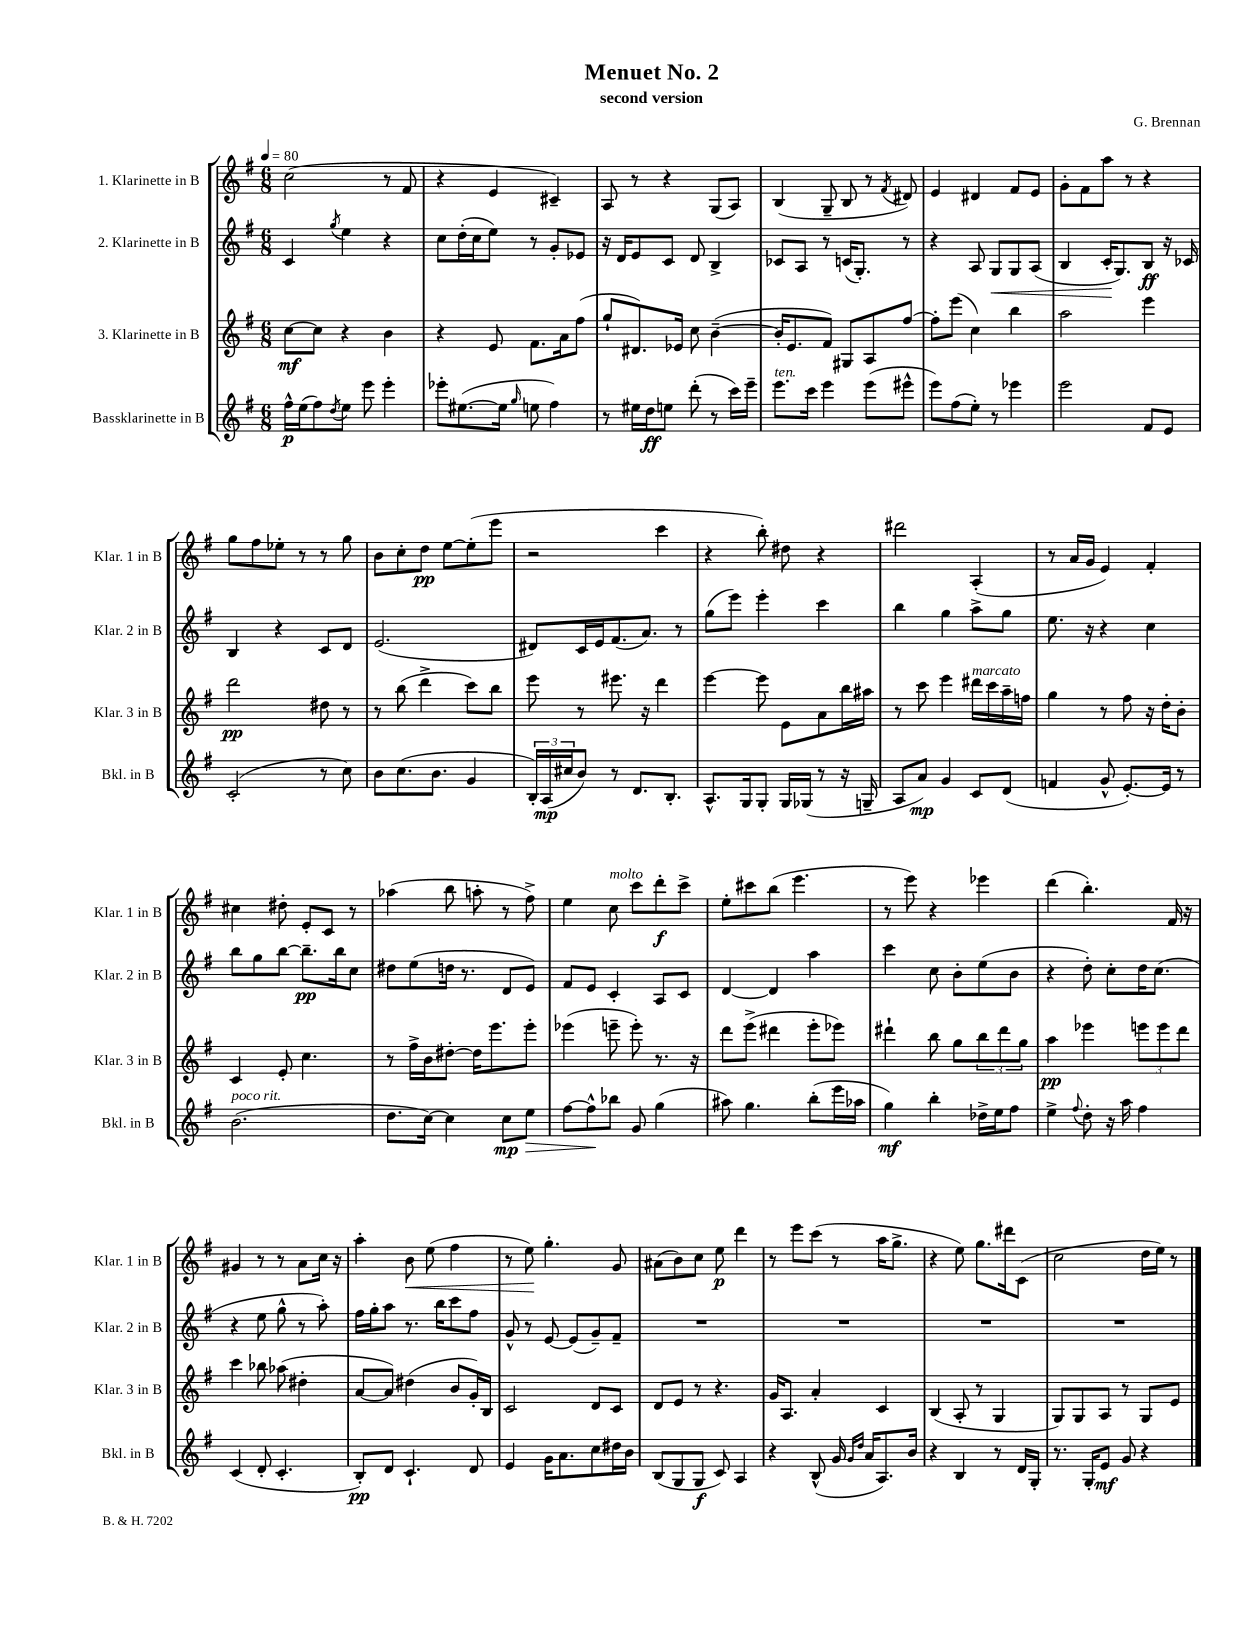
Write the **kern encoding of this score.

**kern	**dynam	**kern	**dynam	**kern	**dynam	**kern	**dynam
*part4	*part4	*part3	*part3	*part2	*part2	*part1	*part1
*staff4	*staff4	*staff3	*staff3	*staff2	*staff2	*staff1	*staff1
*I"Bassklarinette in B	*	*I"3. Klarinette in B	*	*I"2. Klarinette in B	*	*I"1. Klarinette in B	*
*I'Bkl. in B	*	*I'Klar. 3 in B	*	*I'Klar. 2 in B	*	*I'Klar. 1 in B	*
*clefG2	*	*clefG2	*	*clefG2	*	*clefG2	*
*k[f#]	*	*k[f#]	*	*k[f#]	*	*k[f#]	*
*M6/8	*	*M6/8	*	*M6/8	*	*M6/8	*
*MM80	*	*MM80	*	*MM80	*	*MM80	*
=1	=1	=1	=1	=1	=1	=1	=1
16ff#^^\LL	p	[8cc\L	mf	4c/	.	(2cc\	.
(16ee\J	.	.	.	.	.	.	.
8ff#\)	.	8cc\J]	.	.	.	.	.
8qdd/	.	.	.	8qgg/	.	.	.
8ee\J	.	4r	.	4ee\	.	.	.
8eee\	.	.	.	.	.	.	.
4eee'\	.	4b\	.	4r	.	8r	.
.	.	.	.	.	.	8f#/	.
=2	=2	=2	=2	=2	=2	=2	=2
8eee-X'\L	.	4r	.	8cc\L	.	4r	.
([8.ee#X\	.	.	.	(16dd'\L	.	.	.
.	.	.	.	16cc\J	.	.	.
.	.	8e/	.	8ee\J)	.	4e/	.
16ee#\Jk]	.	.	.	.	.	.	.
16qqgg/	.	.	.	.	.	.	.
8een\	.	8.f#\L	.	8r	.	.	.
4ff#\)	.	.	.	8g'/L	.	4c#X~/)	.
.	.	16a\k	.	.	.	.	.
.	.	(8ff#\J	.	8e-X/J	.	.	.
=3	=3	=3	=3	=3	=3	=3	=3
8r	.	8gg`/L	.	16r	.	8A/	.
.	.	.	.	16d/KL	.	.	.
16ee#X\LL	.	8.d#X/)	.	8e/	.	8r	.
16dd\J	ff	.	.	.	.	.	.
8een\J	.	.	.	8c/J	.	4r	.
.	.	16e-X/Jk	.	.	.	.	.
(8ddd'\	.	8cc\	.	8d/	.	.	.
8r	.	([4b~\	.	4B^/	.	(8G/L	.
16ccc\LL)	.	.	.	.	.	8A/J)	.
16eee~\JJ	.	.	.	.	.	.	.
=4	=4	=4	=4	=4	=4	=4	=4
!LO:TX:a:i:t=ten.	!	!	!	!	!	!	!
8.eee\L	.	16b'/KL]	.	8c-X/L	.	(4B/	.
.	.	8.e/	.	.	.	.	.
.	.	.	.	8A/J	.	.	.
16ccc\Jk	.	.	.	.	.	.	.
4eee\	.	8f#/J)	.	8r	.	8G~/	.
.	.	8G#X/L	.	(16cn/KL	.	8B/	.
.	.	.	.	8.G'/J)	.	.	.
(8eee\L	.	8A/	.	.	.	8r	.
.	.	.	.	.	.	8qf#/	.
8eee#X^^\J	.	[8ff#/J	.	8r	.	8d#X/)	.
=5	=5	=5	=5	=5	=5	=5	=5
8eee\L)	.	8ff#'\L]	.	4r	.	4e/	.
(8ff#\	.	(8eee\J	.	.	.	.	.
8ee'\J)	.	4cc\)	.	8A/	.	4d#X/	.
!	!	!	!	!	!LO:HP:b	!	!
8r	.	.	.	8G/L	<	.	.
4eee-X\	.	4bb\	.	8G/	.	8f#/L	.
.	.	.	.	(8A/J	.	8e/J	.
=6	=6	=6	=6	=6	=6	=6	=6
2eee\	.	2aa\	.	4B/	.	8g'\L	.
.	.	.	.	.	.	8f#\	.
.	.	.	.	16c'/KL	.	8aa\J	.
.	.	.	.	8.G/)	[	.	.
.	.	.	.	.	.	8r	.
8f#/L	.	4eee\	.	8B/J	ff	4r	.
8e/J	.	.	.	16r	.	.	.
.	.	.	.	16c-X/	.	.	.
!!LO:LB:g=z
=7	=7	=7	=7	=7	=7	=7	=7
(2c'/	.	2ddd\	pp	4B/	.	8gg\L	.
.	.	.	.	.	.	8ff#\	.
.	.	.	.	4r	.	8ee-X'\J	.
.	.	.	.	.	.	8r	.
8r	.	8dd#X\	.	8c/L	.	8r	.
8cc\)	.	8r	.	8d/J	.	8gg\	.
=8	=8	=8	=8	=8	=8	=8	=8
8b\L	.	8r	.	(2.e/	.	8b\L	.
(8.cc\	.	(8bb\	.	.	.	8cc'\	.
.	.	4ddd^\	.	.	.	8dd\J	pp
8.b\J	.	.	.	.	.	.	.
.	.	.	.	.	.	[8ee\L	.
4g/	.	8ccc\L)	.	.	.	(8ee'\]	.
.	.	8bb\J	.	.	.	8eee\J	.
=9	=9	=9	=9	=9	=9	=9	=9
24B'/LL)	.	8eee\	.	8d#X/L)	.	2r	.
(24A/	mp	.	.	.	.	.	.
24cc#X/J	.	.	.	.	.	.	.
8b/J)	.	8r	.	16c/L	.	.	.
.	.	.	.	16e/J	.	.	.
8r	.	8.eee#X\	.	(8.f#/	.	.	.
8.d/L	.	.	.	.	.	.	.
.	.	16r	.	8.a/J)	.	.	.
.	.	4ddd\	.	.	.	4ccc\	.
8.B'/J	.	.	.	.	.	.	.
.	.	.	.	8r	.	.	.
=10	=10	=10	=10	=10	=10	=10	=10
8.A^^/L	.	[4eee\	.	(8gg\L	.	4r	.
.	.	.	.	8eee\J)	.	.	.
16G/k	.	.	.	.	.	.	.
8G'/J	.	8eee\]	.	4eee'\	.	8bb'\)	.
16G/LL	.	8e\L	.	.	.	8dd#X\	.
(16G-X/JJ	.	.	.	.	.	.	.
8r	.	8a\	.	4ccc\	.	4r	.
16r	.	16bb\L	.	.	.	.	.
16Gn~/	.	16aa#X\JJ	.	.	.	.	.
=11	=11	=11	=11	=11	=11	=11	=11
8A/L	.	8r	.	4bb\	.	2ddd#X\	.
8a/J)	mp	8ccc\	.	.	.	.	.
4g/	.	4eee\	.	4gg\	.	.	.
!	!	!LO:TX:a:i:t=marcato	!	!	!	!	!
8c/L	.	16ddd#X\LL	.	8aa^\L	.	(4A'/	.
.	.	16ccc\	.	.	.	.	.
(8d/J	.	16aa~\	.	8gg\J	.	.	.
.	.	16ffn\JJ	.	.	.	.	.
=12	=12	=12	=12	=12	=12	=12	=12
4fn/	.	4gg\	.	8.ee\	.	8r	.
.	.	.	.	.	.	16a/LL	.
.	.	.	.	16r	.	16g/JJ	.
8g^^/	.	8r	.	4r	.	4e/)	.
[8.e'/L)	.	8ff#\	.	.	.	.	.
.	.	16r	.	4cc\	.	4f#'/	.
16e/Jk]	.	16dd'\KL	.	.	.	.	.
8r	.	8b'\J	.	.	.	.	.
!!LO:LB:g=z
=13	=13	=13	=13	=13	=13	=13	=13
!LO:TX:a:i:t=poco rit.	!	!	!	!	!	!	!
(2.b\	.	4c/	.	8bb\L	.	4cc#X\	.
.	.	.	.	8gg\	.	.	.
.	.	8e'/	.	[8bb\J	.	8dd#X'\	.
.	.	4.cc\	.	8.bb~\L]	pp	8e'/L	.
.	.	.	.	.	.	8c/J	.
.	.	.	.	16bb\k	.	.	.
.	.	.	.	8cc\J	.	8r	.
=14	=14	=14	=14	=14	=14	=14	=14
8.dd\L	.	8r	.	8dd#X\L	.	(4aa-X\	.
.	.	16ff#^\LL	.	(8ee\	.	.	.
[16cc\Jk)	.	16b\J	.	.	.	.	.
4cc\]	.	[8dd#X'\J	.	16ddn\Jk	.	8bb\	.
.	.	.	.	8.r	.	.	.
.	.	16dd#\KL]	.	.	.	8aan'\	.
.	.	8.eee\	.	.	.	.	.
8cc\L	mp	.	.	8d/L	.	8r	.
!	!LO:HP:b	!	!	!	!	!	!
8ee\J	>	8eee'\J	.	8e/J)	.	8ff#^\)	.
=15	=15	=15	=15	=15	=15	=15	=15
[8ff#\L	.	(4eee-X\	.	8f#/L	.	4ee\	.
8ff#^^\]	.	.	.	8e/J	.	.	.
!	!	!	!	!	!	!LO:TX:a:i:t=molto	!
8bb-X\J	]	8eeen~\	.	4c'/	.	8cc\	.
8g/	.	8eee'\)	.	.	.	8ccc\L	.
(4gg\	.	8.r	.	8A/L	.	8ddd'\	f
.	.	.	.	8c/J	.	8ccc^\J	.
.	.	16r	.	.	.	.	.
=16	=16	=16	=16	=16	=16	=16	=16
8aa#X\)	.	8ddd\L	.	[4d/	.	8ee'\L	.
4.gg\	.	(8eee^\J	.	.	.	8ccc#X\	.
.	.	4ddd#X\	.	4d/]	.	(8bb\J	.
.	.	.	.	.	.	4.eee\	.
(8bb'\L	.	8eee'\L	.	4aa\	.	.	.
16eee\L	.	8eee-X\J)	.	.	.	.	.
16aa-X\JJ	.	.	.	.	.	.	.
=17	=17	=17	=17	=17	=17	=17	=17
4gg\)	mf	4ddd#X`\	.	4ccc\	.	8r	.
.	.	.	.	.	.	8eee\)	.
4bb'\	.	8bb\	.	8cc\	.	4r	.
.	.	8gg\L	.	8b'\L	.	.	.
16dd-X^\LL	.	12bb\	.	(8ee\	.	4eee-X\	.
16ee\J	.	.	.	.	.	.	.
.	.	12ddd#\	.	.	.	.	.
8ff#\J	.	.	.	8b\J	.	.	.
.	.	12gg\J	.	.	.	.	.
=18	=18	=18	=18	=18	=18	=18	=18
4ee^\	.	4aa\	pp	4r	.	(4ddd\	.
8qqff#/	.	.	.	.	.	.	.
8dd'\	.	4eee-X\	.	8dd'\)	.	4.bb'\)	.
16r	.	.	.	8cc'\L	.	.	.
16aa\	.	.	.	.	.	.	.
4ff#\	.	12eeen\L	.	16dd\K	.	.	.
.	.	.	.	(8.cc\J	.	.	.
.	.	12eee\	.	.	.	.	.
.	.	.	.	.	.	16f#/	.
.	.	12ddd\J	.	.	.	.	.
.	.	.	.	.	.	16r	.
!!LO:LB:g=z
=19	=19	=19	=19	=19	=19	=19	=19
(4c/	.	4ccc\	.	4r	.	4g#X/	.
8d'/	.	8bb-X\	.	8ee\	.	8r	.
4.c'/	.	(8aa-X\	.	8gg^^\	.	8r	.
.	.	4dd#X'\	.	8r	.	8a\L	.
.	.	.	.	8aa'\)	.	16cc\Jk	.
.	.	.	.	.	.	16r	.
=20	=20	=20	=20	=20	=20	=20	=20
8B'/L)	pp	[8a/L	.	16ff#\LL	.	4aa'\	.
.	.	.	.	16gg'\J	.	.	.
8d/J	.	8a/J])	.	8aa\J	.	.	.
!	!	!	!	!	!	!	!LO:HP:b
4.c`/	.	(4dd#X\	.	8.r	.	8b\	<
.	.	.	.	.	.	(8ee\	.
.	.	.	.	16bb\KL	.	.	.
.	.	8b/L	.	8ccc\	.	4ff#\	.
8d/	.	16g'/L)	.	8ff#\J	.	.	.
.	.	16B/JJ	.	.	.	.	.
=21	=21	=21	=21	=21	=21	=21	=21
4e/	.	2c/	.	8g^^/	.	8r	.
.	.	.	.	8r	.	8ee\)	.
16g\KL	.	.	.	[8e/	.	4.gg'\	[
8.a\	.	.	.	.	.	.	.
.	.	.	.	(8e/L]	.	.	.
8cc\	.	8d/L	.	8g~/)	.	.	.
16dd#X\L	.	8c/J	.	8f#~/J	.	8g/	.
16b\JJ	.	.	.	.	.	.	.
=22	=22	=22	=22	=22	=22	=22	=22
(8B/L	.	8d/L	.	2.r	.	(8a#X\L	.
8G/	.	8e/J	.	.	.	8b\)	.
8G/J	f	8r	.	.	.	8cc\J	.
8c/)	.	4.r	.	.	.	8ee\	p
4A/	.	.	.	.	.	4ddd\	.
=23	=23	=23	=23	=23	=23	=23	=23
4r	.	16g/KL	.	2.r	.	8r	.
.	.	8.A/J	.	.	.	.	.
.	.	.	.	.	.	8eee\L	.
(8B^^/	.	4a'/	.	.	.	(8ccc\J	.
16g/	.	.	.	.	.	8r	.
16qqg/LL	.	.	.	.	.	.	.
16qqdd/JJ	.	.	.	.	.	.	.
16a/KL	.	.	.	.	.	.	.
8.A/)	.	4c/	.	.	.	16aa\KL	.
.	.	.	.	.	.	8.gg^\J	.
16b/Jk	.	.	.	.	.	.	.
=24	=24	=24	=24	=24	=24	=24	=24
4r	.	(4B/	.	2.r	.	4r	.
4B/	.	8A'/	.	.	.	8ee\)	.
.	.	8r	.	.	.	8.gg\L	.
8r	.	4G/	.	.	.	.	.
.	.	.	.	.	.	16ddd#X\k	.
16d/LL	.	.	.	.	.	(8c\J	.
16G'/JJ	.	.	.	.	.	.	.
=25	=25	=25	=25	=25	=25	=25	=25
8.r	.	8G/L)	.	2.r	.	2cc\	.
.	.	8G/	.	.	.	.	.
16G'/KL	.	.	.	.	.	.	.
8e/J	mf	8A/J	.	.	.	.	.
8g/	.	8r	.	.	.	.	.
4r	.	8G/L	.	.	.	16dd\LL	.
.	.	.	.	.	.	16ee\JJ)	.
.	.	8e/J	.	.	.	8r	.
==	==	==	==	==	==	==	==
*-	*-	*-	*-	*-	*-	*-	*-
